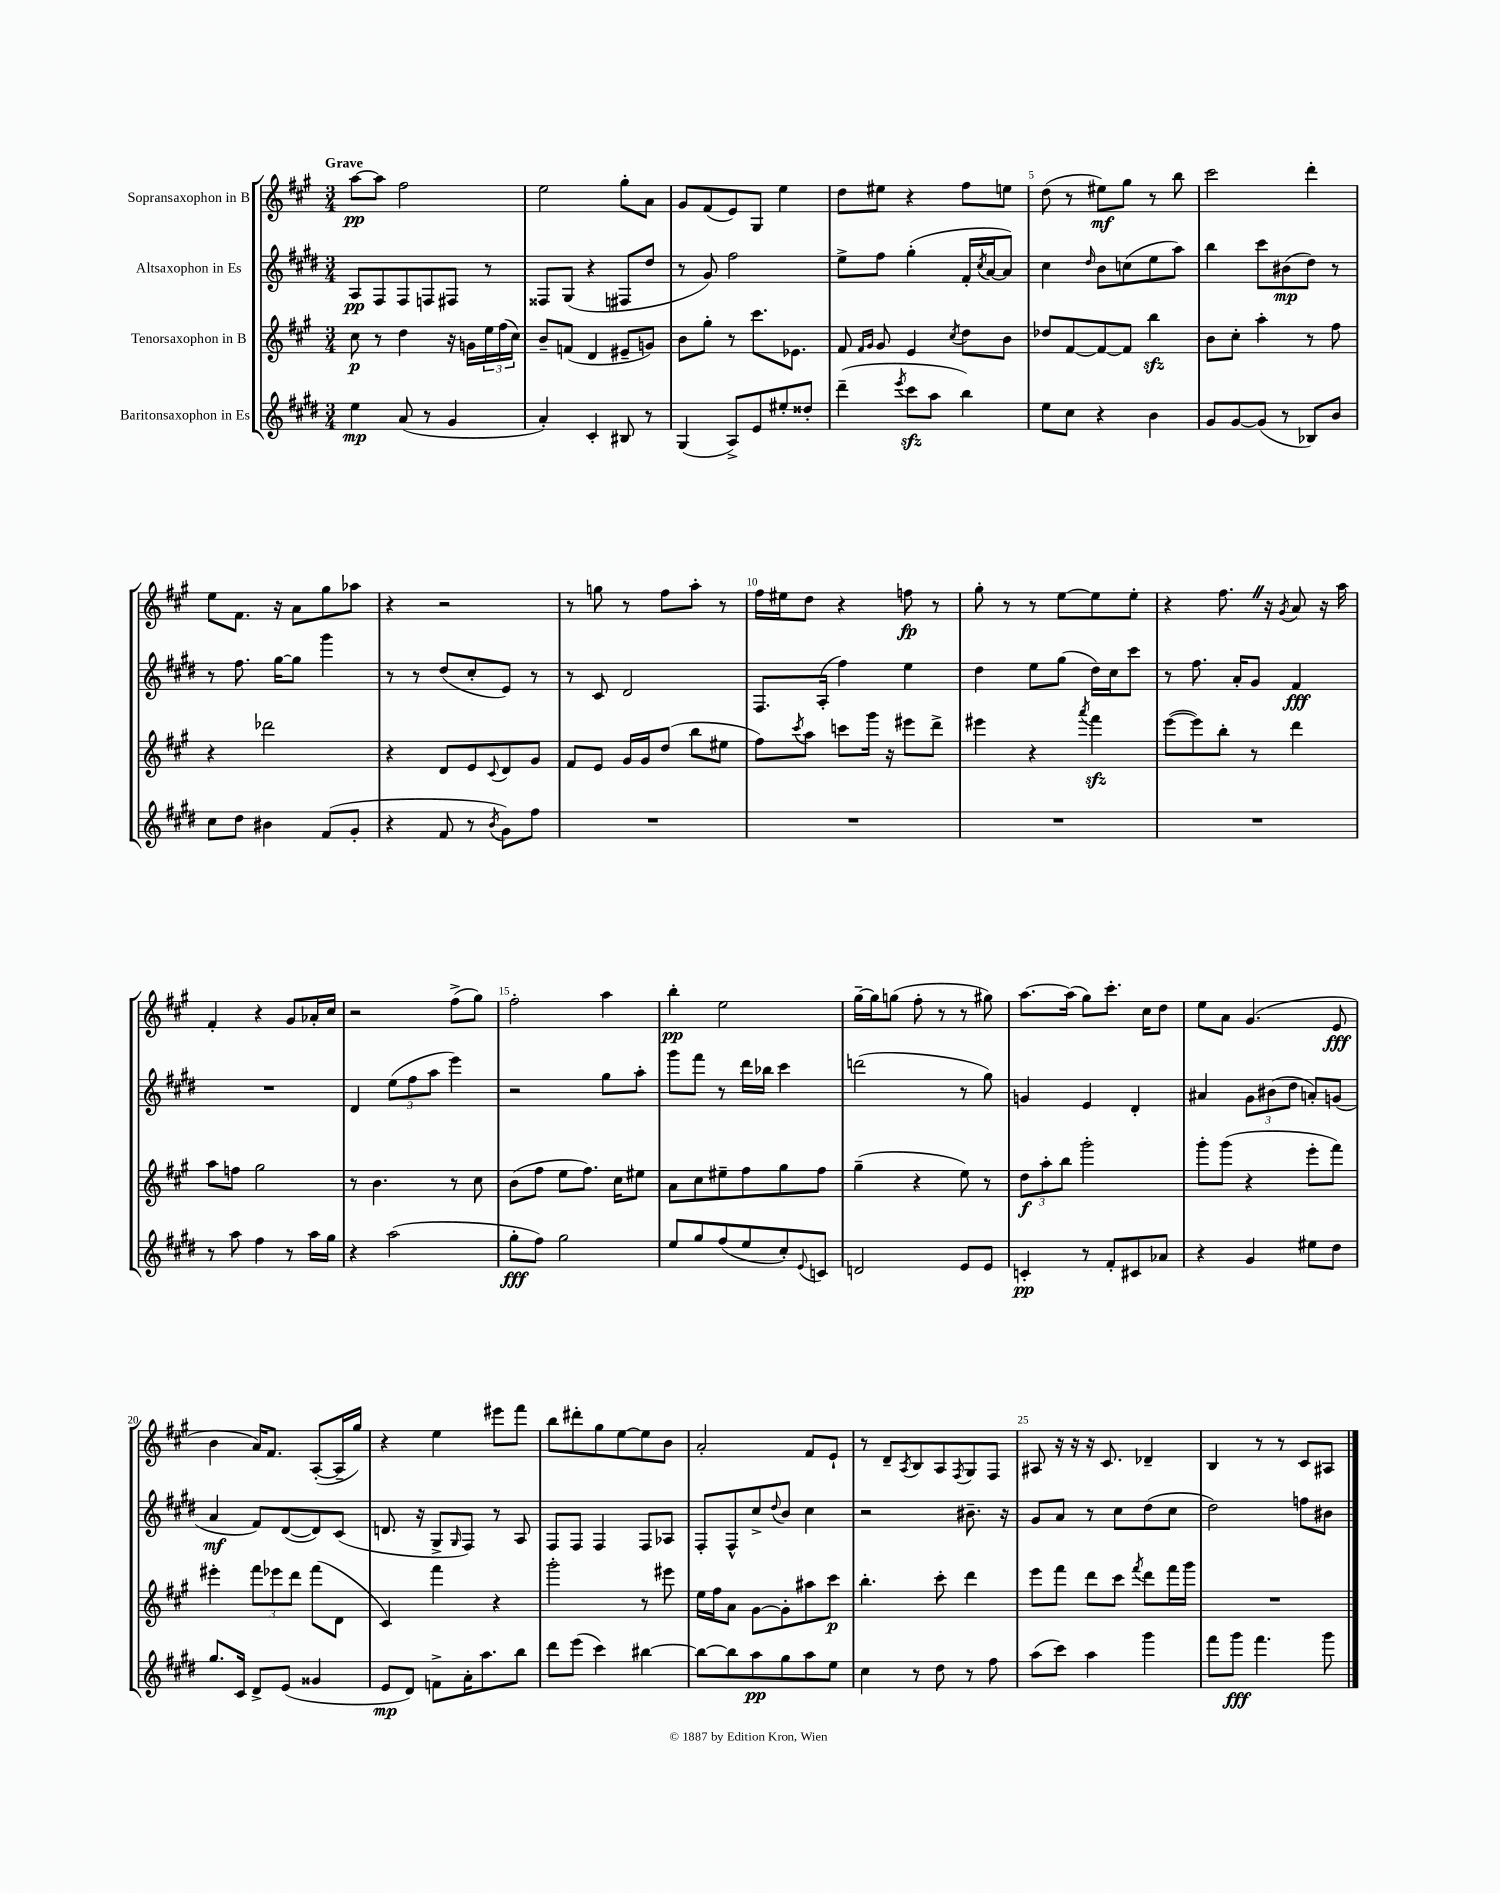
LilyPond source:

<<
\new StaffGroup <<
\new Staff = "s0" \with { instrumentName = "Sopransaxophon in B" } {
    \clef treble \key a \major \numericTimeSignature \time 3/4 \tempo "Grave"
    a''8~\pp a''8 fis''2 |
    e''2 gis''8-. a'8 |
    gis'8 fis'8( e'8) gis8 e''4 |
    d''8 eis''8 r4 fis''8 e''8 |
    d''8( r8 eis''8\mf) gis''8 r8 b''8 |
    cis'''2 d'''4-. |
    e''8 fis'8. r16 a'8 gis''8 aes''8 |
    r4 r2 |
    r8 g''8 r8 fis''8 a''8-. r8 |
    fis''16 eis''16 d''8 r4 f''8\fp r8 |
    gis''8-. r8 r8 e''8~ e''8 e''8-. |
    r4 fis''8. \once \override BreathingSign.text = \markup { \musicglyph "scripts.caesura.straight" } \breathe r16 \acciaccatura { gis'8 } a'8 r16 a''16 |
    fis'4-. r4 gis'8 aes'16-. cis''16 |
    r2 fis''8->( gis''8) |
    fis''2-. a''4 |
    b''4-.\pp e''2 |
    gis''16~-- gis''16 g''8( fis''8-. r8 r8 gis''8) |
    a''8.~ a''16( gis''8) cis'''8.-. cis''16 d''8 |
    e''8 a'8 gis'4.( e'8\fff |
    b'4 a'16) fis'8. a8~-.( a16-- gis''16) |
    r4 e''4 eis'''8 fis'''8 |
    b''8 dis'''8-. gis''8 e''8~ e''8 b'8 |
    a'2-. fis'8 e'8-! |
    r8 d'8-- \acciaccatura { a8 } b8 a8 \acciaccatura { fis8 } gis8 fis8 |
    ais8 r16 r16 r16 cis'8. des'4-- |
    b4 r8 r8 cis'8 ais8 \bar "|." |
}
\new Staff = "s1" \with { instrumentName = "Altsaxophon in Es" } {
    \clef treble \key e \major \numericTimeSignature \time 3/4
    a8\pp fis8 fis8 f8 fis8 r8 |
    fisis8 gis8( r4 fis8 dis''8 |
    r8 gis'8) fis''2 |
    e''8-> fis''8 gis''4-.( fis'16-. \acciaccatura { cis''8 } a'16~ a'8) |
    cis''4 \grace { dis''16 } b'8 c''8( e''8 a''8) |
    b''4 cis'''8 bis'8\mp( dis''8) r8 |
    r8 fis''8. gis''16~ gis''8 gis'''4 |
    r8 r8 dis''8( cis''8-. e'8) r8 |
    r8 cis'8 dis'2 |
    fis8. a16-.( fis''4) e''4 |
    dis''4 e''8 gis''8( dis''16) cis''16 cis'''8 |
    r8 fis''8. a'16-. gis'8 fis'4\fff |
    R2. |
    dis'4 \tuplet 3/2 { e''8( fis''8 a''8 } e'''4) |
    r2 gis''8 a''8-. |
    gis'''8 fis'''8 r8 dis'''16 bes''16 cis'''4 |
    d'''2( r8 gis''8) |
    g'4 e'4 dis'4-. |
    ais'4 \tuplet 3/2 { gis'8 bis'8( dis''8 } a'8-.) g'8( |
    a'4\mf fis'8) dis'8~( dis'8) cis'8( |
    d'8. r16 gis8-> \grace { gis16 } fis8) r8 a8 |
    fis8 fis8 fis4 fis8 aes8 |
    fis8-. fis8-^ cis''8-> \appoggiatura { dis''8 } b'8 cis''4 |
    r2 bis'8.-- r16 |
    gis'8 a'8 r8 cis''8 dis''8( cis''8 |
    dis''2) f''8 bis'8 \bar "|." |
}
\new Staff = "s2" \with { instrumentName = "Tenorsaxophon in B" } {
    \clef treble \key a \major \numericTimeSignature \time 3/4
    cis''8\p r8 d''4 r16 g'16 \tuplet 3/2 { e''16 fis''16( cis''16) } |
    b'8-- f'8( d'4 eis'8-- g'8) |
    b'8 gis''8-. r8 cis'''8. ees'8. |
    fis'8 \grace { fis'16 gis'16 } gis'8 e'4 \acciaccatura { cis''8 } d''8 b'8 |
    des''8 fis'8~ fis'8~ fis'8 b''4\sfz |
    b'8 cis''8-. a''4-. r8 fis''8 |
    r4 des'''2 |
    r4 d'8 e'8 \appoggiatura { cis'8 } d'8 gis'8 |
    fis'8 e'8 gis'16 gis'16 d''8( b''8 eis''8 |
    fis''8) \acciaccatura { cis'''8 } a''8 c'''8 gis'''16 r16 eis'''8 d'''8-> |
    eis'''4 r4 \acciaccatura { a'''8 } fis'''4\sfz |
    e'''8~( e'''8) b''8-. r8 d'''4 |
    a''8 f''8 gis''2 |
    r8 b'4. r8 cis''8 |
    b'8( fis''8 e''8 fis''8.) cis''16 eis''8 |
    a'8 cis''8 eis''8-- fis''8 gis''8 fis''8 |
    gis''4--( r4 e''8) r8 |
    \tuplet 3/2 { d''8\f a''8-. b''8 } gis'''2-. |
    gis'''8-. gis'''8( r4 e'''8-. fis'''8) |
    eis'''4-. \tuplet 3/2 { fis'''8 ees'''8 d'''8 } fis'''8( d'8 |
    cis'4) fis'''4 r4 |
    gis'''2-. r8 eis'''8 |
    e''16 fis''16 a'8 gis'8~ gis'8-. ais''8 cis'''8\p |
    b''4.-. cis'''8-. d'''4 |
    e'''8 fis'''8 d'''8 cis'''8 \acciaccatura { fis'''8 } d'''8 fis'''16 gis'''16 |
    R2. \bar "|." |
}
\new Staff = "s3" \with { instrumentName = "Baritonsaxophon in Es" } {
    \clef treble \key e \major \numericTimeSignature \time 3/4
    e''4\mp a'8( r8 gis'4 |
    a'4-.) cis'4-. bis8 r8 |
    gis4( a8->) e'8 eis''8-. disis''8-. |
    dis'''4--( \acciaccatura { e'''8 } cis'''8\sfz a''8 b''4) |
    e''8 cis''8 r4 b'4 |
    gis'8 gis'8~ gis'8( r8 bes8) b'8 |
    cis''8 dis''8 bis'4 fis'8( gis'8-. |
    r4 fis'8 r8 \acciaccatura { b'8 } gis'8) fis''8 |
    R2. |
    R2. |
    R2. |
    R2. |
    r8 a''8 fis''4 r8 a''16 gis''16 |
    r4 a''2( |
    gis''8-.\fff fis''8) gis''2 |
    e''8 gis''8 fis''8( e''8 cis''8-.) \appoggiatura { e'8 } c'8 |
    d'2 e'8 e'8 |
    c'4-.\pp r8 fis'8-. cis'8 aes'8 |
    r4 gis'4 eis''8 dis''8 |
    gis''8. cis'16 dis'8-> e'8( gisis'4 |
    e'8\mp dis'8) f'8-> a'16-. a''8. b''8 |
    dis'''8 e'''8( cis'''4) bis''4~ |
    bis''8~ bis''8 a''8\pp gis''8 a''8 e''8 |
    cis''4 r8 dis''8 r8 fis''8 |
    a''8( cis'''8) a''4 gis'''4 |
    fis'''8 gis'''8\fff fis'''4. gis'''8 \bar "|." |
}
>>
>>
\layout { \context { \Score \override BarNumber.break-visibility = ##(#f #t #t) barNumberVisibility = #(every-nth-bar-number-visible 5) } }
